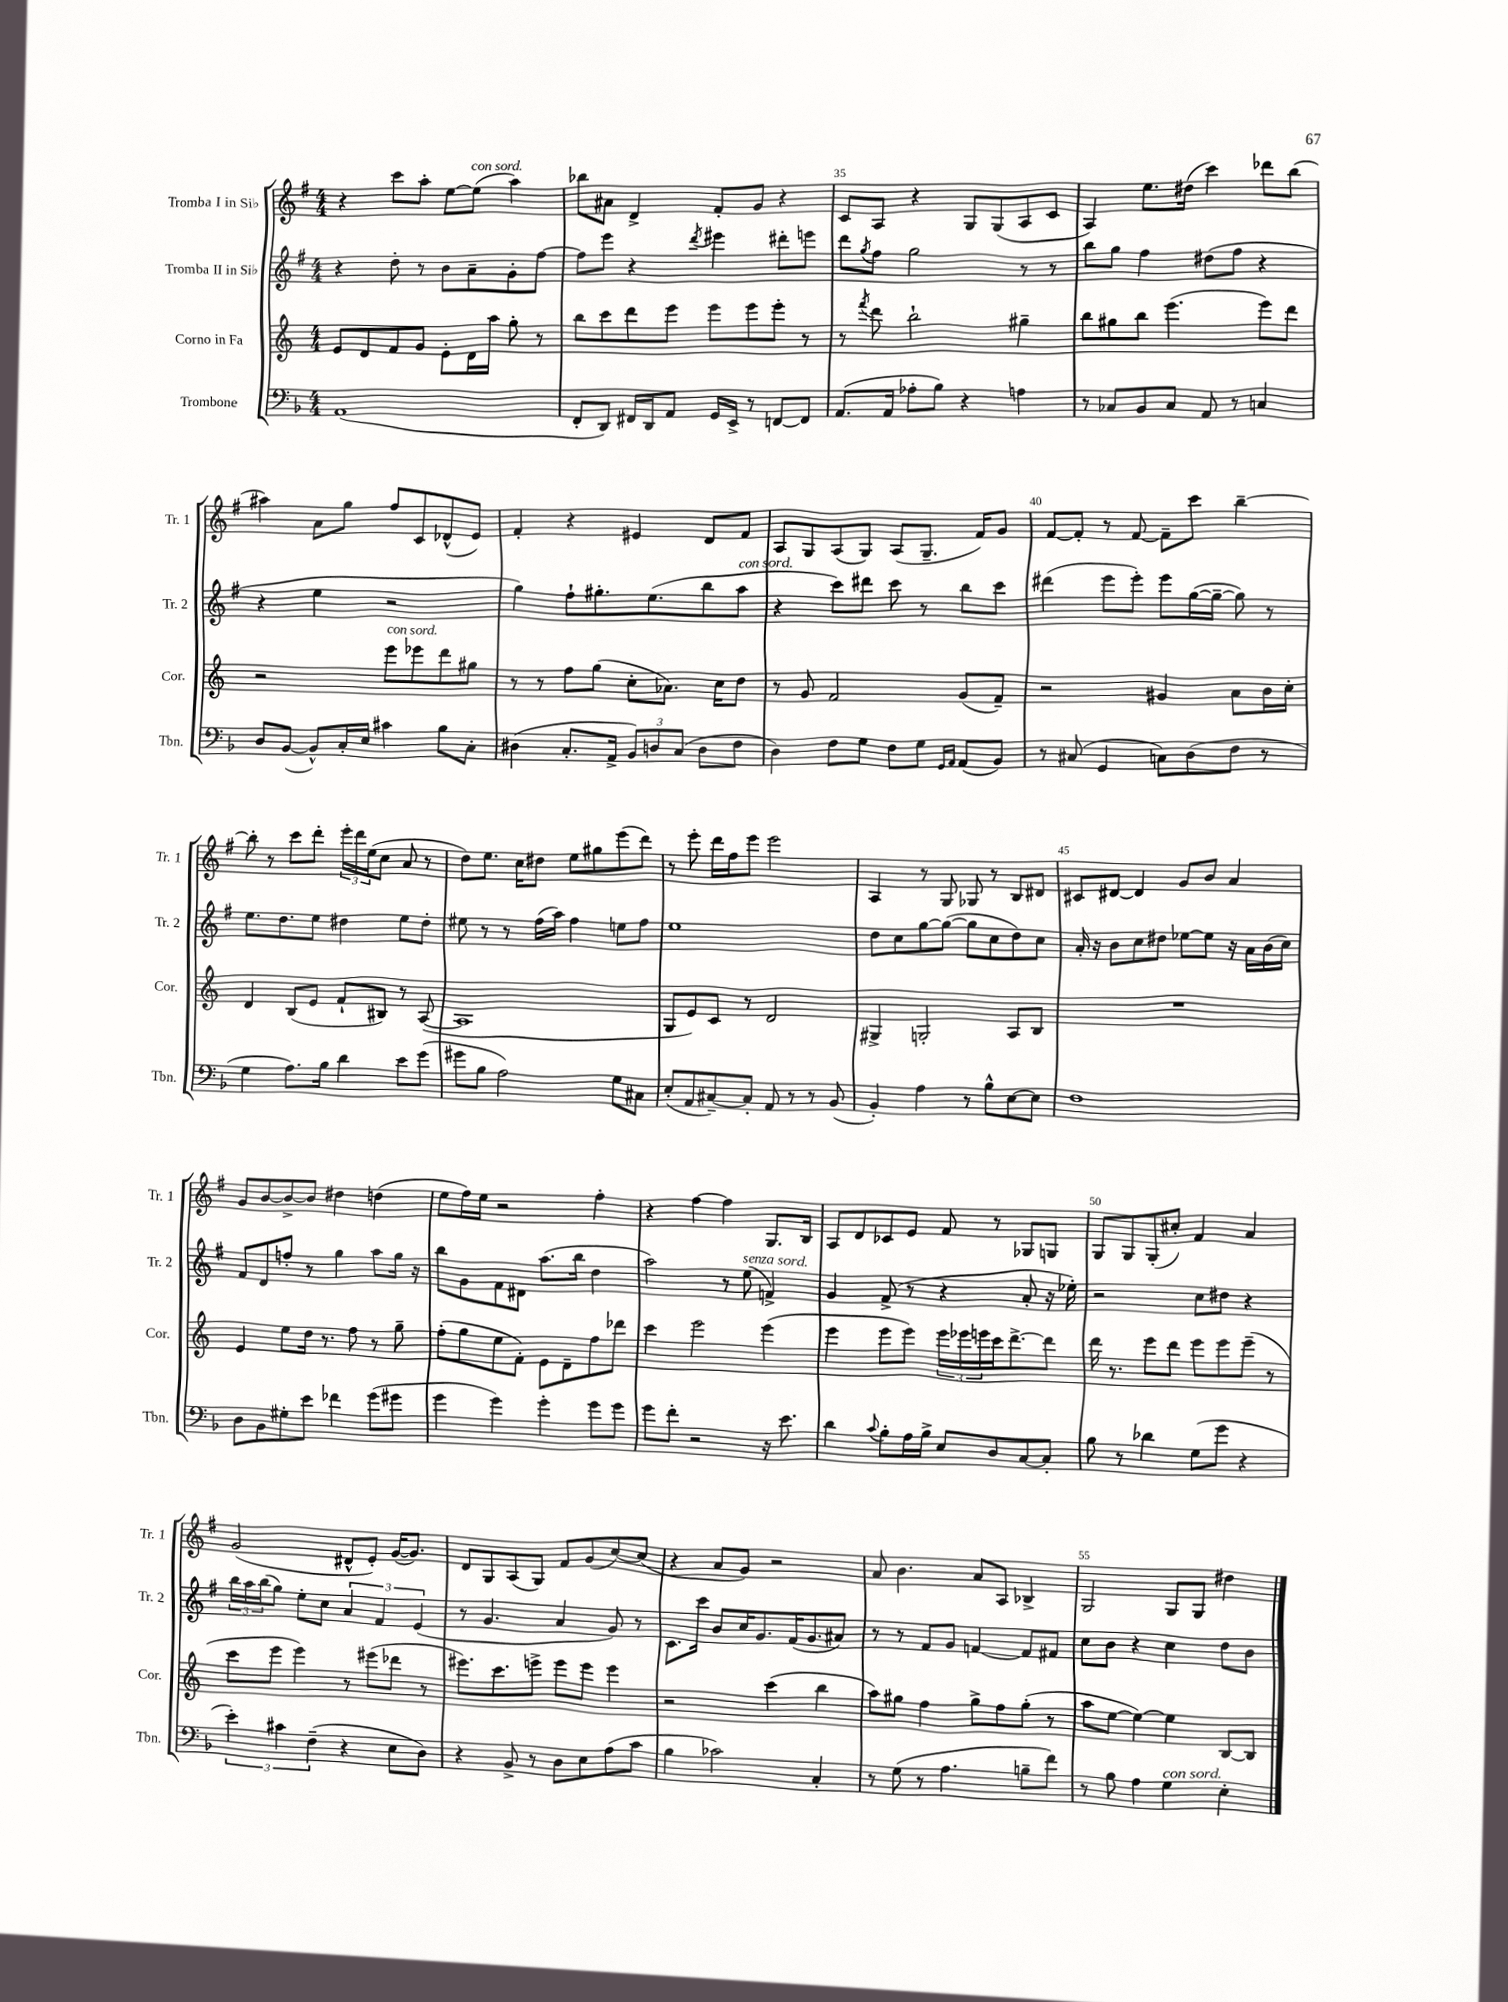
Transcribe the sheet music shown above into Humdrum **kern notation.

**kern	**kern	**kern	**kern
*staff4	*staff3	*staff2	*staff1
*clefF4	*clefG2	*clefG2	*clefG2
*k[b-]	*k[]	*k[f#]	*k[f#]
*M4/4	*M4/4	*M4/4	*M4/4
(1AA	8e/L	4r	4r
.	8d/	.	.
.	8f/	8dd'\	8ccc\L
.	8g/J	8r	8aa'\J
.	8e'\L	8b\L	[8ee\L
.	16d\L	8a~\	(8ee\]J
.	16aa\JJ	.	.
.	8gg'\	8g'\	4aa\)
.	8r	[8ff#\J	.
=	=	=	=
8FF'/L	8bb\L	8ff#\]L	8bb-\L
8DD/J)	8ccc\	8eee\J	8a#\J
16FF#/LL	8ddd\	4r	4d^/
16DD/J	.	.	.
8AA/J	8eee\J	.	.
.	.	8qddd/	.
16GG/LL	8eee\L	4eee#\	8f#'/L
16EE^/JJ	.	.	.
8r	8eee\	.	8g/J
[8FF/L	8eee'\J	8ddd#'\L	4r
8FF/]J	8r	8eee\J	.
=	=	=	=
(8.AA/L	8r	8ddd\L	8c/L
.	8qfff/	8qgg/	.
.	8ddd\	8ff#\J	8A/J
16AA/Jk	.	.	.
8A-'\L	2bb`\	2gg\	4r
8B-\J)	.	.	.
4r	.	.	8G/L
.	.	.	(8G/
4A\	4gg#~\	8r	8A/
.	.	8r	8c/J
=	=	=	=
8r	8bb\L	8bb\L	4A/)
8C-/L	8gg#\	8gg\J	.
8BB-/	8bb\J	4ff#\	8.ee\L
8C-/J	(4.eee\	.	.
.	.	.	(16dd#\Jk
8AA/	.	(8dd#\L	4ccc\)
8r	.	8ff#\J	.
4C/	8eee\L)	4r	8ddd-\L
.	8ddd\J	.	(8bb\J
=	=	=	=
8D/L	2r	4r	4aa#\)
([8BB-/J	.	.	.
8BB-^^/]L)	.	4ee\	8a\L
16C'/L	.	.	8gg\J
16E/JJ	.	.	.
4c#\	8eee\L	2r	8ff#/L
.	8eee-\	.	8c/
8B-\L	8ddd\	.	(8d-^^/
8C'\J	8gg#\J	.	8e/J)
=	=	=	=
(4D#\	8r	4gg\)	4f#'/
.	8r	.	.
8.C'/L	8ff\L	8ff#`\L	4r
.	(8gg\J	8.gg#'\	.
16AA^/Jk	.	.	.
12BB-/L)	8cc'\L	.	4e#/
.	.	(8.ee\	.
12D/	.	.	.
.	8.a-\J)	.	.
(12C/J	.	.	.
8D\L	.	8bb\	8d/L
.	16cc\LK	.	.
8F\J	8dd\J	8aa\J	8f#/J
=	=	=	=
4D\)	8r	4r	8A/L
.	8g/	.	8G/
8F\L	2f/	8ccc\L)	(8A/
8G\J	.	8ddd#\J	8G/J)
8F\L	.	8ccc\	(8A/L
8G\J	.	8r	8.G~/J
16qqGG/LL	.	.	.
16qqAA/JJ	.	.	.
(8AA/L	(8g/L	8bb\L	.
.	.	.	16f#/LK)
8BB-/J)	8f~/J)	8ccc\J	8g/J
=	=	=	=
8r	2r	(4ddd#\	[8f#/L
(8C#/	.	.	8f#'/]J
4GG/	.	8eee\L	8r
.	.	8eee'\J)	[8f#/
8C\L)	4g#/	8eee\L	8f#~\]L
(8D\	.	([16gg\L	8ccc\J
.	.	16gg~\_JJ	.
8F\J	8a\L	8gg\])	[4bb~\
8r	16b\L	8r	.
.	16cc'\JJ	.	.
=	=	=	=
4G\	4d/	8.ee\L	8bb'\]
.	.	.	8r
.	.	8.dd\	.
8.A\L)	(8B/L	.	8ccc\L
.	8e/J	8ee\J	8ddd'\J
16B-\Jk	.	.	.
4d\	8f`/L	4dd#\	24eee'\LL
.	.	.	24ddd\
.	.	.	(24ee\J
.	8B#/J)	.	8cc\J
8e\L	8r	8ee\L	8a/
(8g\J	([8A/	8dd#'\J	8r
=	=	=	=
8g#\L	1A]	8ee#\	8dd\L)
8B-\J	.	8r	8.ee\J
2A\)	.	8r	.
.	.	.	16cc\LK
.	.	(16ff#\LL	8dd#\J
.	.	16aa\JJ)	.
.	.	4ff#\	8ee\L
.	.	.	8gg#\
8G\L	.	8ee\L	(8eee\
8C#\J	.	8ff#\J	8ddd\J)
=	=	=	=
(8E'/L	8G/L	1ee	8r
8AA/	8e/)	.	8eee'\
[8C#~/)	8c/J	.	16ddd\LL
.	.	.	16ff#\J
8C#'/]J	8r	.	8eee\J
8AA/	2d/	.	2eee\
8r	.	.	.
8r	.	.	.
(8BB-/	.	.	.
=	=	=	=
4BB-'/)	4G#^/	8dd\L	4A/
.	.	8cc\	.
4A\	2G'/	[8gg\	8r
.	.	(8gg\_J	8G/
8r	.	8gg\]L	8G-/
8B-^^\L	.	8cc\	8r
[8E\	8A/L	8dd\)	8B/L
8E\]J	8B/J	8cc\J	8d#/J
=	=	=	=
1F	1r	16a'/	8c#/L
.	.	16r	.
.	.	8b\L	[8d#/J
.	.	8cc\	4d#/]
.	.	8dd#\J	.
.	.	[8ee-\L	8g/L
.	.	8ee-\]J	8b/J
.	.	16r	4a/
.	.	16a\LL	.
.	.	(16b\	.
.	.	16cc\JJ)	.
=	=	=	=
8D\L	4e/	8f#/L	8g/L
8BB-\	.	8d/	[8b/
8G#'\	8ee\L	8ff'/J	8b^/_
8e\J	16dd\Jk	8r	8b/]J
.	8.r	.	.
4f-\	.	4gg\	4dd#\
.	8ff\	.	.
(8g\L	8r	8aa\L	(4dd\
8g#\J	8gg~\	16gg\Jk	.
.	.	16r	.
=	=	=	=
4g\	(8ff'\L	8bb\L	8ee\L
.	8gg\	8g\	16ff#\L)
.	.	.	16ee\JJ
4g\)	8ee\	8f#\	2r
.	8f'\J)	8d#\J	.
4g'\	8e\L	(8.aa\L	.
.	8d~\	.	.
.	.	16bb\Jk	.
8g\L	8ff\	4dd\	4ff#'\
8g\J	8ddd-\J	.	.
=	=	=	=
8g\L	4ccc\	2aa\)	4r
8f'\J	.	.	.
2r	2eee\	.	[4ff#\
.	.	8r	4ff#\]
.	.	(8ee\	.
16r	(4eee\	4f^/)	8.G/L
8.e\	.	.	.
.	.	.	16B/Jk
=	=	=	=
4d\	4eee\	4g/	8A/L
.	.	.	8d/
8qqc/	.	.	.
8B-'\L	8eee\L	(8f#^/	8c-/
16A\L	8eee\J)	8r	8e/J
16B-^\JJ	.	.	.
8E/L	24eee\LL	4r	8f#/
.	24eee-\	.	.
.	24eee\	.	.
8D/	16ccc\J	.	8r
.	[8.ddd^\	.	.
[8C/	.	8a'/	8G-/L
8C'/]J	8ddd\]J	16r	8G/J
.	.	16ee-'\)	.
=	=	=	=
8B-\	16ddd\	2r	8G/L
.	8.r	.	.
8r	.	.	8G/
4d-\	8eee\L	.	(8G'/
.	8ddd\J	.	8cc#'/J)
(8G\L	8eee\L	8cc\L	4f#/
8g\J	8eee\	8dd#\J	.
4r	(8eee~\J	4r	4a/
.	8r	.	.
=	=	=	=
6e'\)	8ccc\L	24bb\LL	(2g/
.	.	24aa\	.
.	.	(24bb\J	.
.	8eee\J	8gg\J)	.
6c#\	.	.	.
.	4eee\)	8ee'\L	.
(6F~\	.	.	.
.	.	8cc\J	.
4r	8r	6a/	8d#^^/L
.	(8eee#\L	.	8e'/J)
.	.	6f#/	.
8E\L	8ddd-\J	.	([16g/LK
.	.	.	8.g/]J)
.	.	(6e/	.
8D\J)	8r	.	.
=	=	=	=
4r	8.eee#\L)	8r	8d/L
.	.	4.g/	8G/
.	8.ccc\	.	.
8BB-^/	.	.	(8A/
8r	8eee^\J	.	8G/J)
8D\L	8eee\L	4a/	8f#/L
8E\	8eee\J	.	(8g/
(8A\	4eee\	8g/)	[8cc/)
8c\J	.	8r	(8cc/]J
=	=	=	=
4B-\	2r	8.c\L	4r
.	.	16ccc\Jk	.
2c-\)	.	8b/L	8a/L
.	.	16cc/K	8g/J)
.	.	8.g/	.
.	(4ccc\	.	2r
.	.	(16f#/K	.
.	.	8.g/	.
4C'/	4bb\	.	.
.	.	8a#/J)	.
=	=	=	=
8r	8aa\L)	8r	8a/
(8G\	8gg#\J	8r	4.b\
8r	4ff\	8f#/L	.
4.A\	.	8g/J	.
.	8gg#^\L	[4f/	8a/L
.	8ff\	.	8A/J
8B~\L	(8gg#'\J	8f/]L	4B-^/
8f\J)	8r	8f#/J	.
=	=	=	=
8r	8aa\L	8cc\L	2G/
8B-\	[8ee\J	8b\J	.
4A\	4ee\_)	4r	.
4G\	4ee\]	4cc\	8G/L
.	.	.	8G/J
4E'\	[8B/L	8dd\L	4dd#\
.	8B/]J	8b\J	.
==	==	==	==
*-	*-	*-	*-
